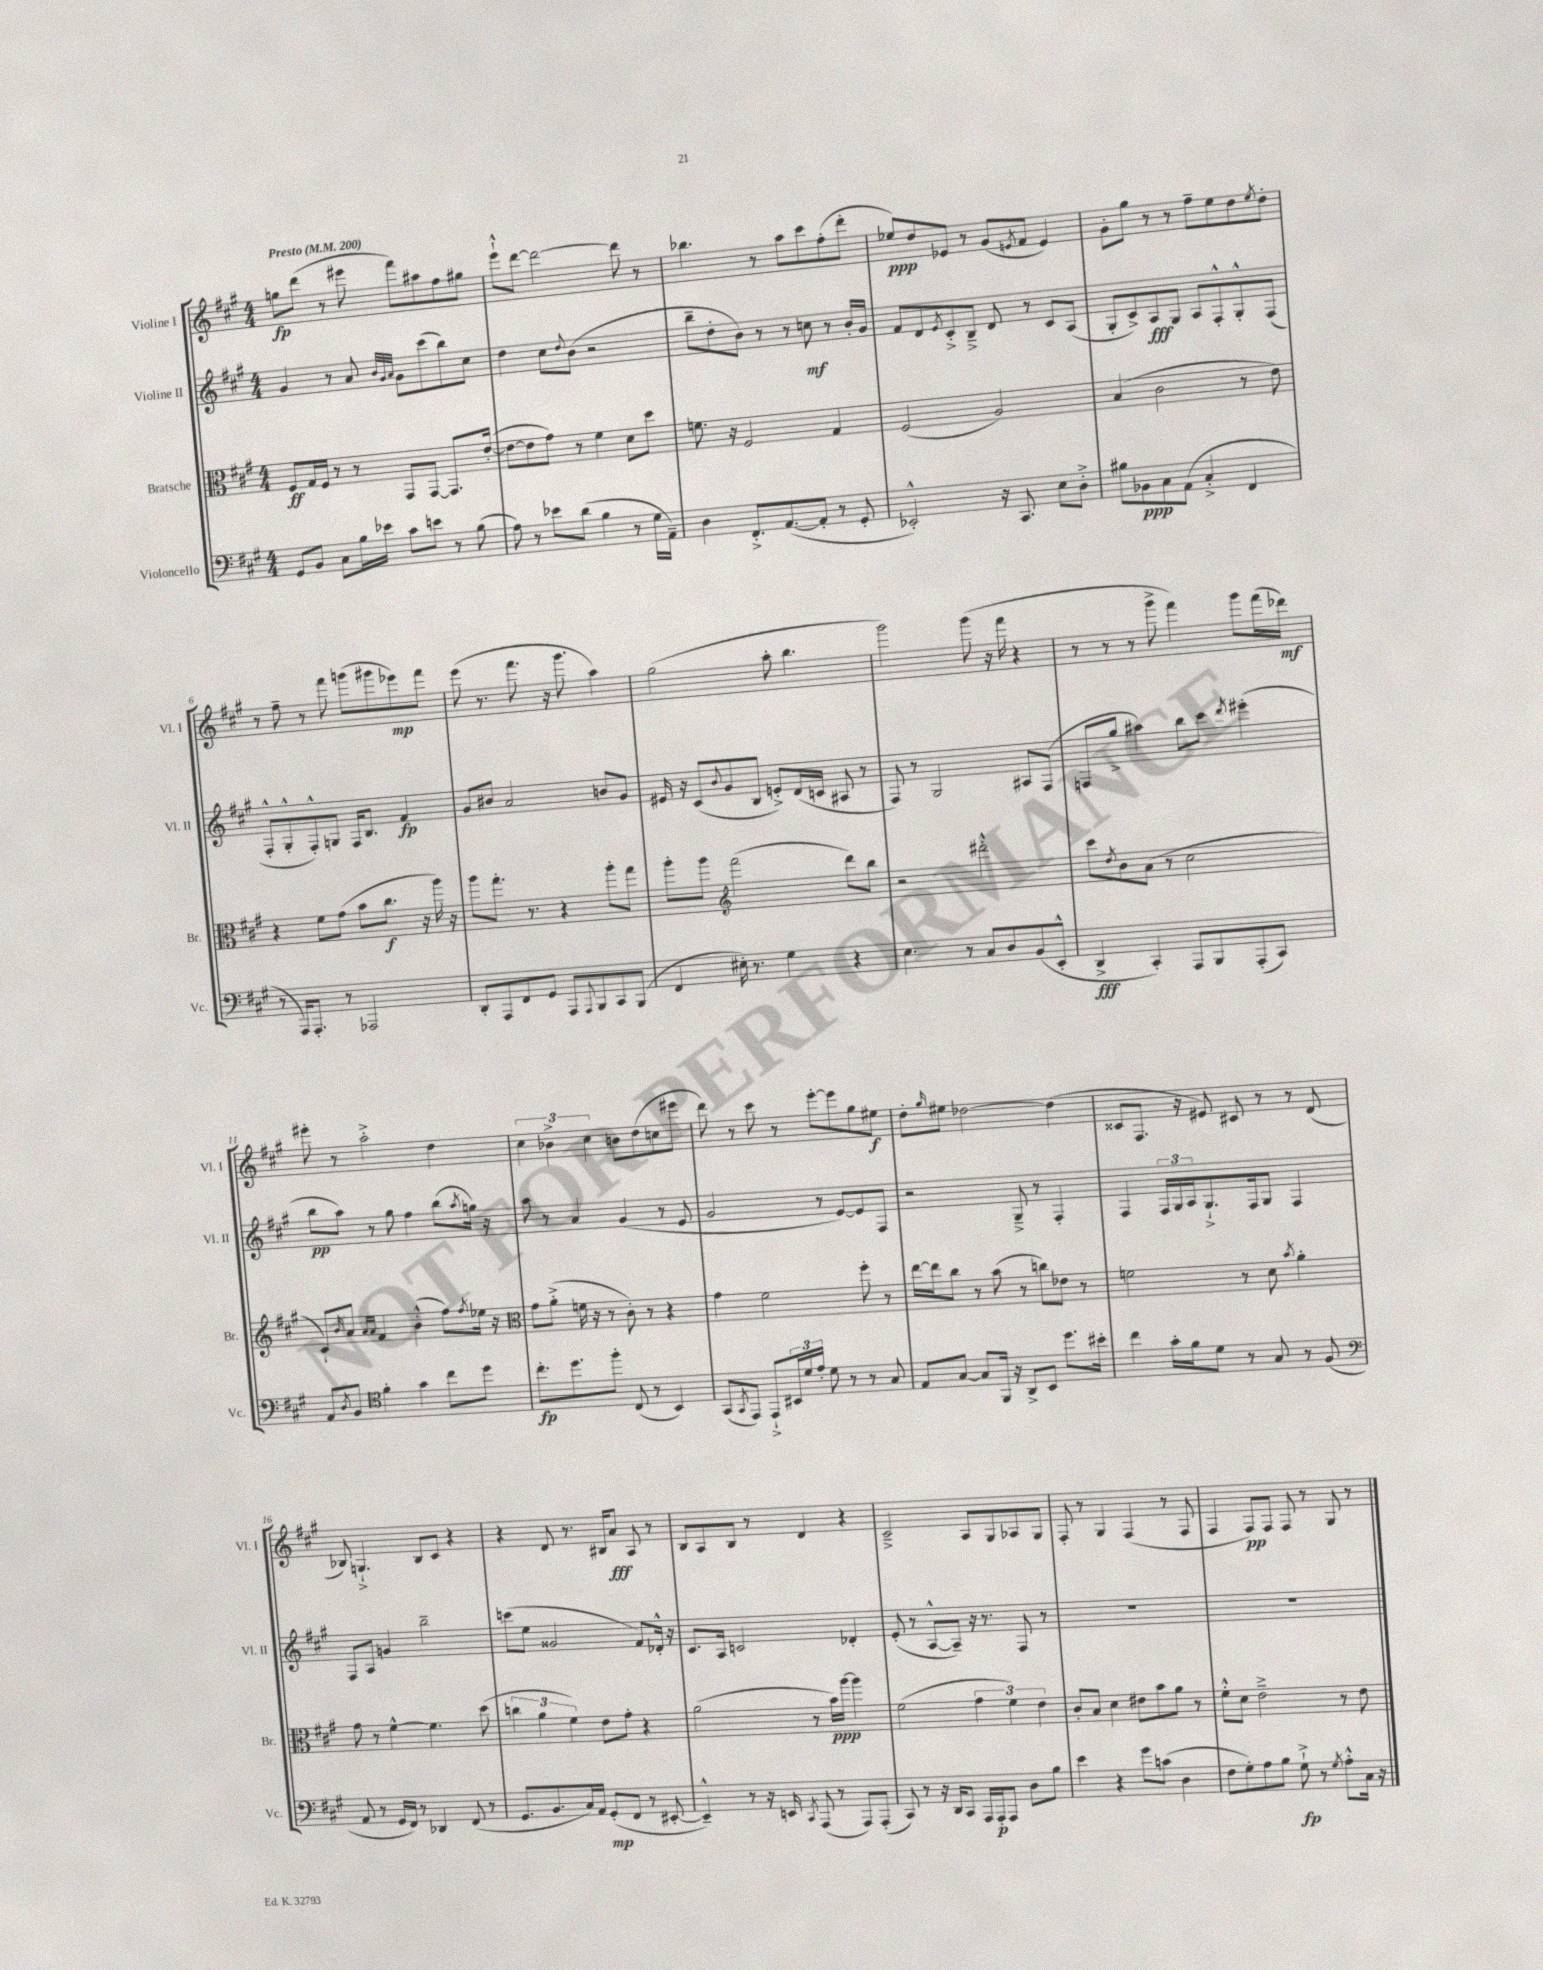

**kern	**kern	**kern	**kern
*staff4	*staff3	*staff2	*staff1
*clefF4	*clefC3	*clefG2	*clefG2
*k[f#c#g#]	*k[f#c#g#]	*k[f#c#g#]	*k[f#c#g#]
*M4/4	*M4/4	*M4/4	*M4/4
*MM200	*MM200	*MM200	*MM200
8GG#	8F#	4g#	8gg
8BB	16G#	.	(8ddd
.	16F#	.	.
8C#	8r	8r	8r
16B	8r	8a	8eee#
16e-	.	.	.
.	.	32qqb	.
.	.	32qqg#	.
.	.	32qqa	.
8c#	8GG#	8g#	8fff#)
8e	[8GG#	(8ccc#	8aa#
8r	8.GG#]	8bb)	8ff#
(8B	.	8cc#	8gg#
.	([16e'	.	.
=	=	=	=
8A)	8e_	4dd	8eee`^^
8r	8e]	.	[8ddd
8e-	8g#)	8cc#	2ddd_
.	.	8qqdd	.
(8d	8r	(8b	.
4B	4f#	2r	.
8r	8d	.	8ddd]
16G#	8dd	.	8r
16AA~)	.	.	.
=	=	=	=
4D	8.f	8bb~	4.bb-
.	.	8dd'	.
.	16r	.	.
8.FF#'^	2F#	8b)	.
.	.	8r	8r
([8.AA	.	.	.
.	.	8r	8aa
8AA']	.	8cc	8ccc#
8r	4G#	8r	(8ff#'
8GG#'	.	16b'	8ddd'
.	.	16g#	.
=	=	=	=
2EE-'^^)	(2F#	8f#	8ee-)
.	.	8d	8dd
.	.	8qe	.
.	.	8c#'^	8e-
.	.	8B~^	8r
16r	2A)	8d	(8g#
8.CC#	.	.	.
.	.	.	8qe
.	.	8r	8f#
8E	.	8c#	4e)
8D'^	.	(8A	.
=	=	=	=
8B#	(4B	8G#'	8g#'
8BB-	.	8c#^)	8gg#
8C#	2c#	8A	8r
(8AA	.	8G#	8r
4C#'^	.	8A	8ff#~
.	.	8F#'^^	8ee
4FF#	8r	8G#'^^	8dd
.	.	.	8qee
.	8e)	(8F#	8dd'
=	=	=	=
8r	4r	8F#'^^	8r
16AAA)	.	8G#'^^	8ff#~
8.AAA'	.	.	.
.	8f#	8F#'^^)	8r
8r	(8g#	8G	8fff#
2AAA-	8b	16F#	(8ggg
.	.	8.B	.
.	8.cc#	.	8ggg#
.	.	4f#	8eee-)
.	16r	.	.
.	16aa)	.	8fff#
.	16r	.	.
=	=	=	=
8DD'	8aa	8g#	(8eee
8AAA	8.gg#'	8b#	8.r
8FF#	.	2a	.
.	8.r	.	8.fff#
8GG#	.	.	.
8AAA	4r	.	16r
.	.	.	8.ggg#
8qqAAA	.	.	.
8BBB	.	.	.
8CC#	8aa'	8b	4aa)
(8BBB	8gg#	8g#	.
=	=	=	=
4FF#	8aa'	16e#	(2gg#
.	.	16r	.
.	8aa	(8c#	.
*	*clefG2	*	*
.	.	8qqb	.
16E#')	(2fff#	8g#	.
8.r	.	.	.
.	.	8B	.
4G#	.	8e'^)	8aa'
.	.	(16d	4.bb
.	.	16c	.
4r	8ddd)	8A#	.
.	8bb	8r	.
=	=	=	=
4.E	2r	8F#)	2ggg#)
.	.	8r	.
.	.	2G#	.
8r	.	.	.
8C#	2ddd#'^^	.	(8ggg#
8D	.	.	16r
.	.	.	16fff#
(8BB	.	8A#	4r
8EE'^^	.	(8F#	.
=	=	=	=
4DD^	8ccc#	8F	8r
.	8qdd	.	.
.	8b	8gg#^	8r
4CC#')	(8a	4aa#)	8r
.	8r	.	8ggg#^
8AAA	2cc#	8bb	4fff#)
8BBB	.	8ccc#	.
.	.	8qddd	.
(8AAA'	.	(4eee#'	8ggg#
8CC#)	.	.	(16fff#
.	.	.	16ddd-)
=	=	=	=
8AA	8c#`)	8bb	8eee#'
8qD	16qqb	.	.
8BB	8a	8aa)	8r
*clefC4	*	*	*
.	16qqa	.	.
.	16qqa	.	.
4f#'	4f#	8r	2aa'^
.	.	8gg#	.
4g#	(4b'^^	4ff#	.
8cc#	8ff#)	(8bb	4dd
.	8qff#	8qaa	.
8dd	16ee-	16gg)	.
.	16r	16r	.
=	=	=	=
*	*clefC3	*	*
8.cc#'	8g#	8aa	6cc#
.	(8a'^	8r	.
.	.	.	6b-^
8.dd	.	.	.
.	16f	4a	.
.	16r	.	.
.	.	.	6cc#
8ff#'	8r	.	.
(8C#	8c#')	(4g#	8b
8r	8r	.	(8dd
4BB)	4r	8r	8cc
.	.	8e	8eee#
=	=	=	=
(8GG#	4g#	2g#	8ddd)
8qGG#	.	.	.
8EE)	.	.	8r
8EE`^	2f#	.	8ccc#
24BB#	.	.	8r
24d	.	.	.
24e'	.	.	.
8d	.	8r	[8eee'
8r	.	[8e)	8eee]
8r	8ff#'	8e]	8gg#
8G#	8r	8F#	8ee#
=	=	=	=
8E	[16ee	2r	8dd'
.	16ee]	.	.
.	.	.	16qqgg#
[8G#	8cc#	.	8ee#
8G#]	8r	.	[2dd-
16FF#	(8b	.	.
16r	.	.	.
8AA^	8r	8G#~^	.
8BB	8cc)	8r	.
8.dd	8e-	4F#'	(4dd-]
.	8r	.	.
16b#'	.	.	.
=	=	=	=
4cc#	2f	4F#	8c##
.	.	.	8.F#
16g#'	.	24F#	.
.	.	24G#	.
16f#	.	.	16r
.	.	24A	.
8d	.	8.G#`^	8e#)
8r	8r	.	8c#
.	.	16F#	.
8G#	8d	8G#	8r
.	8qb	.	.
8r	4a'	4F#	8r
(8F#	.	.	(8d
=	=	=	=
*clefF4	*	*	*
8AA	8g#	8F#	8B-)
8r	8r	8A	4.G`^
16GG#	[4f#^^	4g	.
16FF#)	.	.	.
8r	.	.	.
4DD-	4.f#]	2bb~	8B-
.	.	.	8c#
(8FF#	.	.	4r
8r	(8dd	.	.
=	=	=	=
8.GG#	6cc	(8ccc	4r
.	.	8ee	.
.	6a	.	.
8.BB	.	.	.
.	.	2g##	8d
.	6f#)	.	.
16C#)	.	.	8.r
16AA	.	.	.
(8GG#'	8e	.	.
.	.	.	16B#
8FF#	8g#'	.	8a
8r	4r	8f#)	8A
[8EE#'	.	16d-'^^	8r
.	.	16r	.
=	=	=	=
4EE#~^^])	(2a	8.c#	8B
.	.	.	8A
.	.	16A	.
8r	.	2c	8B
16r	.	.	8r
16EE	.	.	.
8qCC#	.	.	.
(8AAA	8r	.	4d
8r	16b)	.	.
.	[16aa	.	.
8AAA)	4aa]	4d-'	4r
(8AAA'	.	.	.
=	=	=	=
8CC#)	(2f#	(8e'	2c#~^
8r	.	8r	.
16r	.	[8A^^	.
16DD	.	.	.
8CC#	.	8A~])	.
16AAA	6g#	16r	8A
16AAA'	.	8.r	.
8AAA	.	.	8G#
.	6f#)	.	.
8D	.	8F#	8A-
.	6e	.	.
8B	.	8r	8G#
=	=	=	=
4e	8c#'	1r	8F#'
.	8B	.	8r
4r	4d	.	4G#
8g#	8e#	.	(4F#
(8c	8b	.	.
4D	8a	.	8r
.	8r	.	8F#
=	=	=	=
8F#	8f#'^^	1r	4F#
8G#')	8d	.	.
8A	2e~^	.	8F#)
8B	.	.	8F#
8G#`^	.	.	8F#
8r	.	.	8r
8qG#	.	.	.
8A'^^	8r	.	8G#
16C#	8e	.	8r
16r	.	.	.
==	==	==	==
*-	*-	*-	*-
